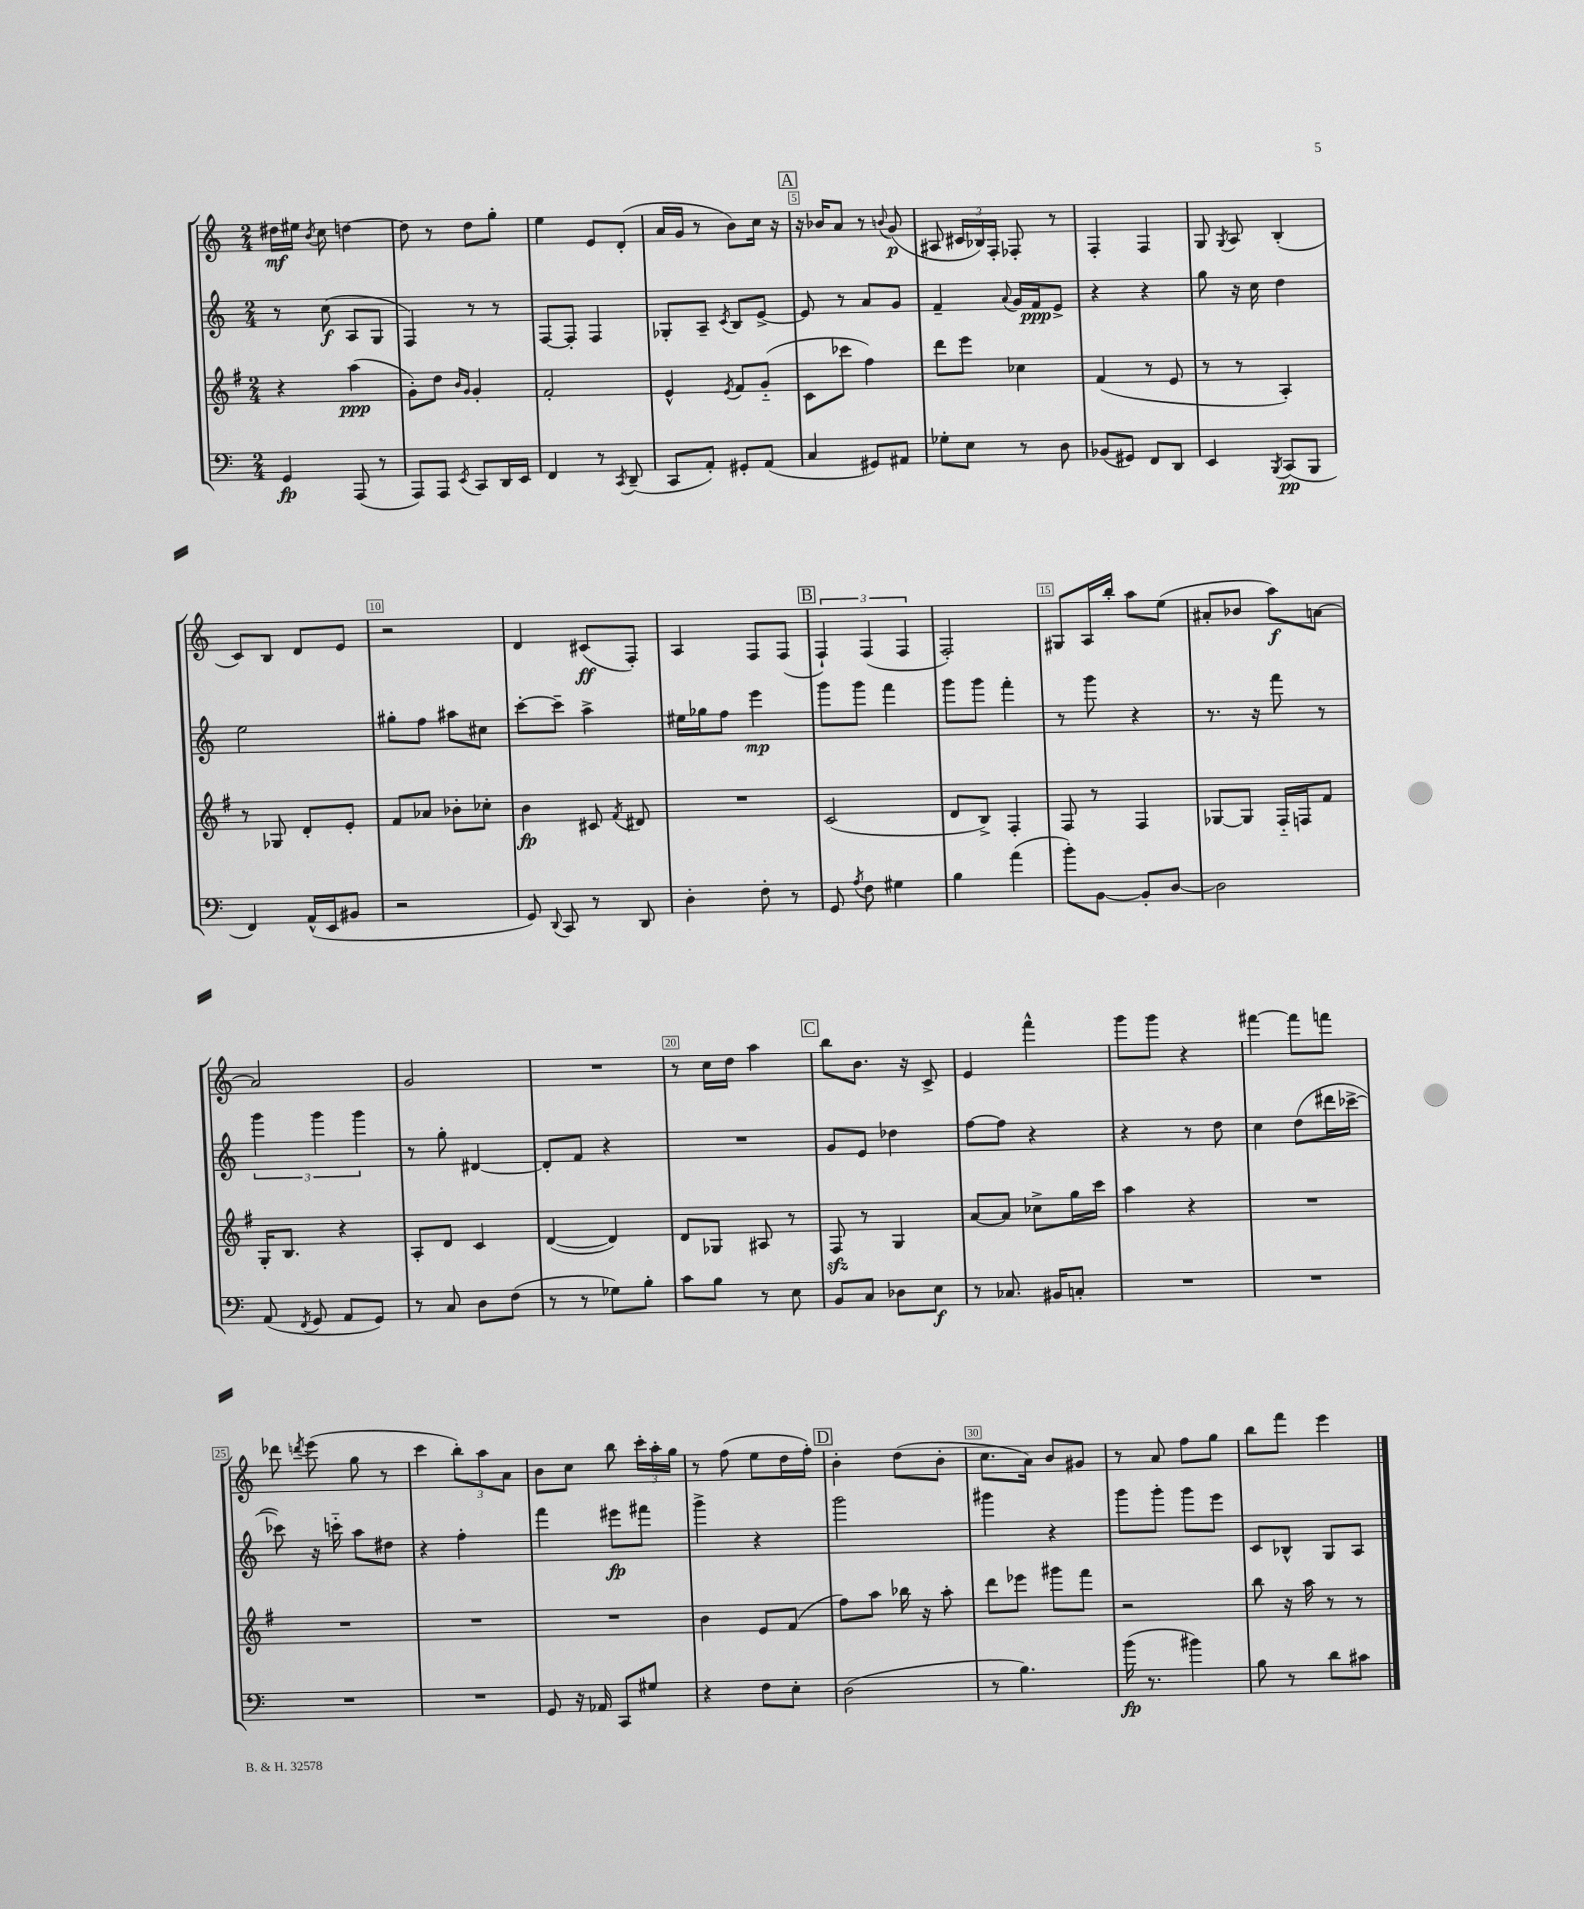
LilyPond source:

<<
\new StaffGroup <<
\new Staff = "s0" {
    \clef treble \key c \major \numericTimeSignature \time 2/4
    \autoBeamOff dis''16[\mf eis''16] \acciaccatura { b'8 } c''8 d''4~ |
    d''8 r8 d''8[ g''8]-. |
    e''4 e'8[ d'8]-.( |
    a'16[ g'16] r8 b'8[) c''16] r16 |
    \mark \markup { \box "A" } r16 bes'16[ a'8] r8 \appoggiatura { b'8 } g'8\p( |
    ais8 \tuplet 3/2 { cis'16[ bes16) f16]-. } fes8-. r8 |
    f4-. f4 |
    g8 \acciaccatura { g8 } a8 b4-.( |
    c'8[) b8] d'8[ e'8] |
    r2 |
    d'4 cis'8[\ff( f8]-.) |
    a4 f8[ f8]( |
    \mark \markup { \box "B" } \tuplet 3/2 { f4-!) f4( f4 } |
    f2-.) |
    gis8[ a16 b''16]-. a''8[ e''8]( |
    ais'8[-. bes'8] a''8[\f) a'8]~ |
    a'2 |
    g'2 |
    R2 |
    r8 c''16[ d''16] a''4 |
    \mark \markup { \box "C" } b''8[ b'8.] r16 c'8-> |
    e'4 f'''4-^ |
    g'''8[ g'''8] r4 |
    fis'''4~ fis'''8[ f'''8] |
    des'''8 \acciaccatura { d'''8 } e'''8( g''8 r8 |
    c'''4 \tuplet 3/2 { b''8[-.) a''8 a'8] } |
    b'8[ c''8] b''8 \tuplet 3/2 { c'''16[-. a''16-. g''16] } |
    r8 f''8( e''8[ d''16 f''16]-.) |
    \mark \markup { \box "D" } b'4-. d''8[( b'8]-. |
    c''8.[ a'16]) b'8[ gis'8] |
    r8 a'8 f''8[ g''8] |
    b''8[ f'''8] e'''4 \bar "|." |
}
\new Staff = "s1" {
    \clef treble \key c \major \numericTimeSignature \time 2/4
    \autoBeamOff r8 c''8\f( a8[ g8] |
    f4) r8 r8 |
    f8[~ f8]-. f4 |
    ges8[-. a8]-- \acciaccatura { c'8 } b8[ e'8]~-> |
    \mark \markup { \box "A" } e'8 r8 a'8[ g'8] |
    f'4-- \appoggiatura { a'8 } g'16[ f'16\ppp e'8]-> |
    r4 r4 |
    g''8 r16 c''16 d''4 |
    e''2 |
    gis''8[-. f''8] ais''8[ cis''8] |
    c'''8[~-. c'''8]-- a''4-> |
    eis''16[ ges''16 f''8] e'''4\mp |
    \mark \markup { \box "B" } g'''8[ g'''8] f'''4 |
    g'''8[ g'''8] f'''4-. |
    r8 g'''8 r4 |
    r8. r16 f'''8 r8 |
    \tuplet 3/2 { g'''4 g'''4 g'''4 } |
    r8 g''8-. dis'4~ |
    dis'8[-. f'8] r4 |
    R2 |
    \mark \markup { \box "C" } g'8[ e'8] des''4 |
    f''8[~ f''8] r4 |
    r4 r8 d''8 |
    c''4 d''8[( dis'''16 ces'''16]~-> |
    ces'''8) r16 c'''16-_ a''8[ dis''8] |
    r4 f''4-. |
    f'''4 eis'''8[\fp fis'''8] |
    g'''4-> r4 |
    \mark \markup { \box "D" } g'''2 |
    gis'''4 r4 |
    g'''8[ g'''8]-. g'''8[ e'''8] |
    c'8[ bes8]-^ g8[ a8] \bar "|." |
}
\new Staff = "s2" {
    \clef treble \key g \major \numericTimeSignature \time 2/4
    \autoBeamOff r4 a''4\ppp( |
    g'8[-.) d''8] \grace { b'16[ g'16] } g'4-. |
    fis'2-. |
    e'4-^ \acciaccatura { e'8 } fis'8[ g'8]-_( |
    \mark \markup { \box "A" } c'8[ ces'''8] fis''4) |
    d'''8[ e'''8] ces''4 |
    fis'4( r8 e'8 |
    r8 r8 a4-.) |
    r8 ges8 d'8[-. e'8]-. |
    fis'8[ aes'8] bes'8[-. ces''8]-. |
    b'4\fp cis'8 \acciaccatura { fis'8 } dis'8 |
    R2 |
    \mark \markup { \box "B" } c'2( |
    d'8[ b8]->) fis4-. |
    fis8 r8 fis4 |
    ges8[~ ges8] fis16[-_ f16 fis'8] |
    g16[-. b8.] r4 |
    a8[-. d'8] c'4 |
    d'4~( d'4) |
    d'8[ ges8] ais8 r8 |
    \mark \markup { \box "C" } fis8\sfz r8 g4 |
    a'8[~ a'8] ces''8[-> g''16 c'''16] |
    a''4 r4 |
    R2 |
    R2 |
    R2 |
    R2 |
    b'4 e'8[ fis'8]( |
    \mark \markup { \box "D" } fis''8[) a''8] bes''16 r16 a''8-. |
    d'''8[ ees'''8] gis'''8[ fis'''8] |
    r2 |
    b''8 r16 a''16 r8 r8 \bar "|." |
}
\new Staff = "s3" {
    \clef bass \key c \major \numericTimeSignature \time 2/4
    \autoBeamOff g,4\fp a,,8( r8 |
    a,,8[) a,,8] \acciaccatura { e,8 } c,8[ d,16 e,16] |
    f,4 r8 \acciaccatura { c,8 } d,8--( |
    c,8[ a,8]-.) gis,8[-. a,8]( |
    \mark \markup { \box "A" } c4 gis,8[) ais,8] |
    ges8[-. e8] r8 d8 |
    bes,8[( gis,8]) f,8[ d,8] |
    e,4 \acciaccatura { b,,8 } c,8[\pp( b,,8] |
    f,4) a,16[-^( e,16 bis,8] |
    r2 |
    g,8) \appoggiatura { d,8 } c,8 r8 d,8 |
    d4-. f8-. r8 |
    \mark \markup { \box "B" } g,8 \acciaccatura { a8 } f8 gis4 |
    b4 a'4( |
    b'8[-.) b,8]~ b,8[-. d8]~ |
    d2 |
    a,8( \acciaccatura { f,8 } g,8 a,8[ g,8]) |
    r8 c8 d8[ f8]( |
    r8 r8 ges8[) b8]-. |
    c'8[ b8] r8 e8 |
    \mark \markup { \box "C" } b,8[ c8] des8[ e8]\f |
    r8 ces8. bis,16[ c8]-. |
    R2 |
    R2 |
    R2 |
    R2 |
    g,8 r16 aes,16 c,8[ gis8] |
    r4 f8[ e8]-. |
    \mark \markup { \box "D" } d2( |
    r8 b4.) |
    b'16\fp( r8. bis'4) |
    b8 r8 d'8[ cis'8] \bar "|." |
}
>>
>>
\layout { \context { \Score \override BarNumber.break-visibility = ##(#f #t #t) barNumberVisibility = #(every-nth-bar-number-visible 5) \override BarNumber.stencil = #(make-stencil-boxer 0.1 0.3 ly:text-interface::print) } }
